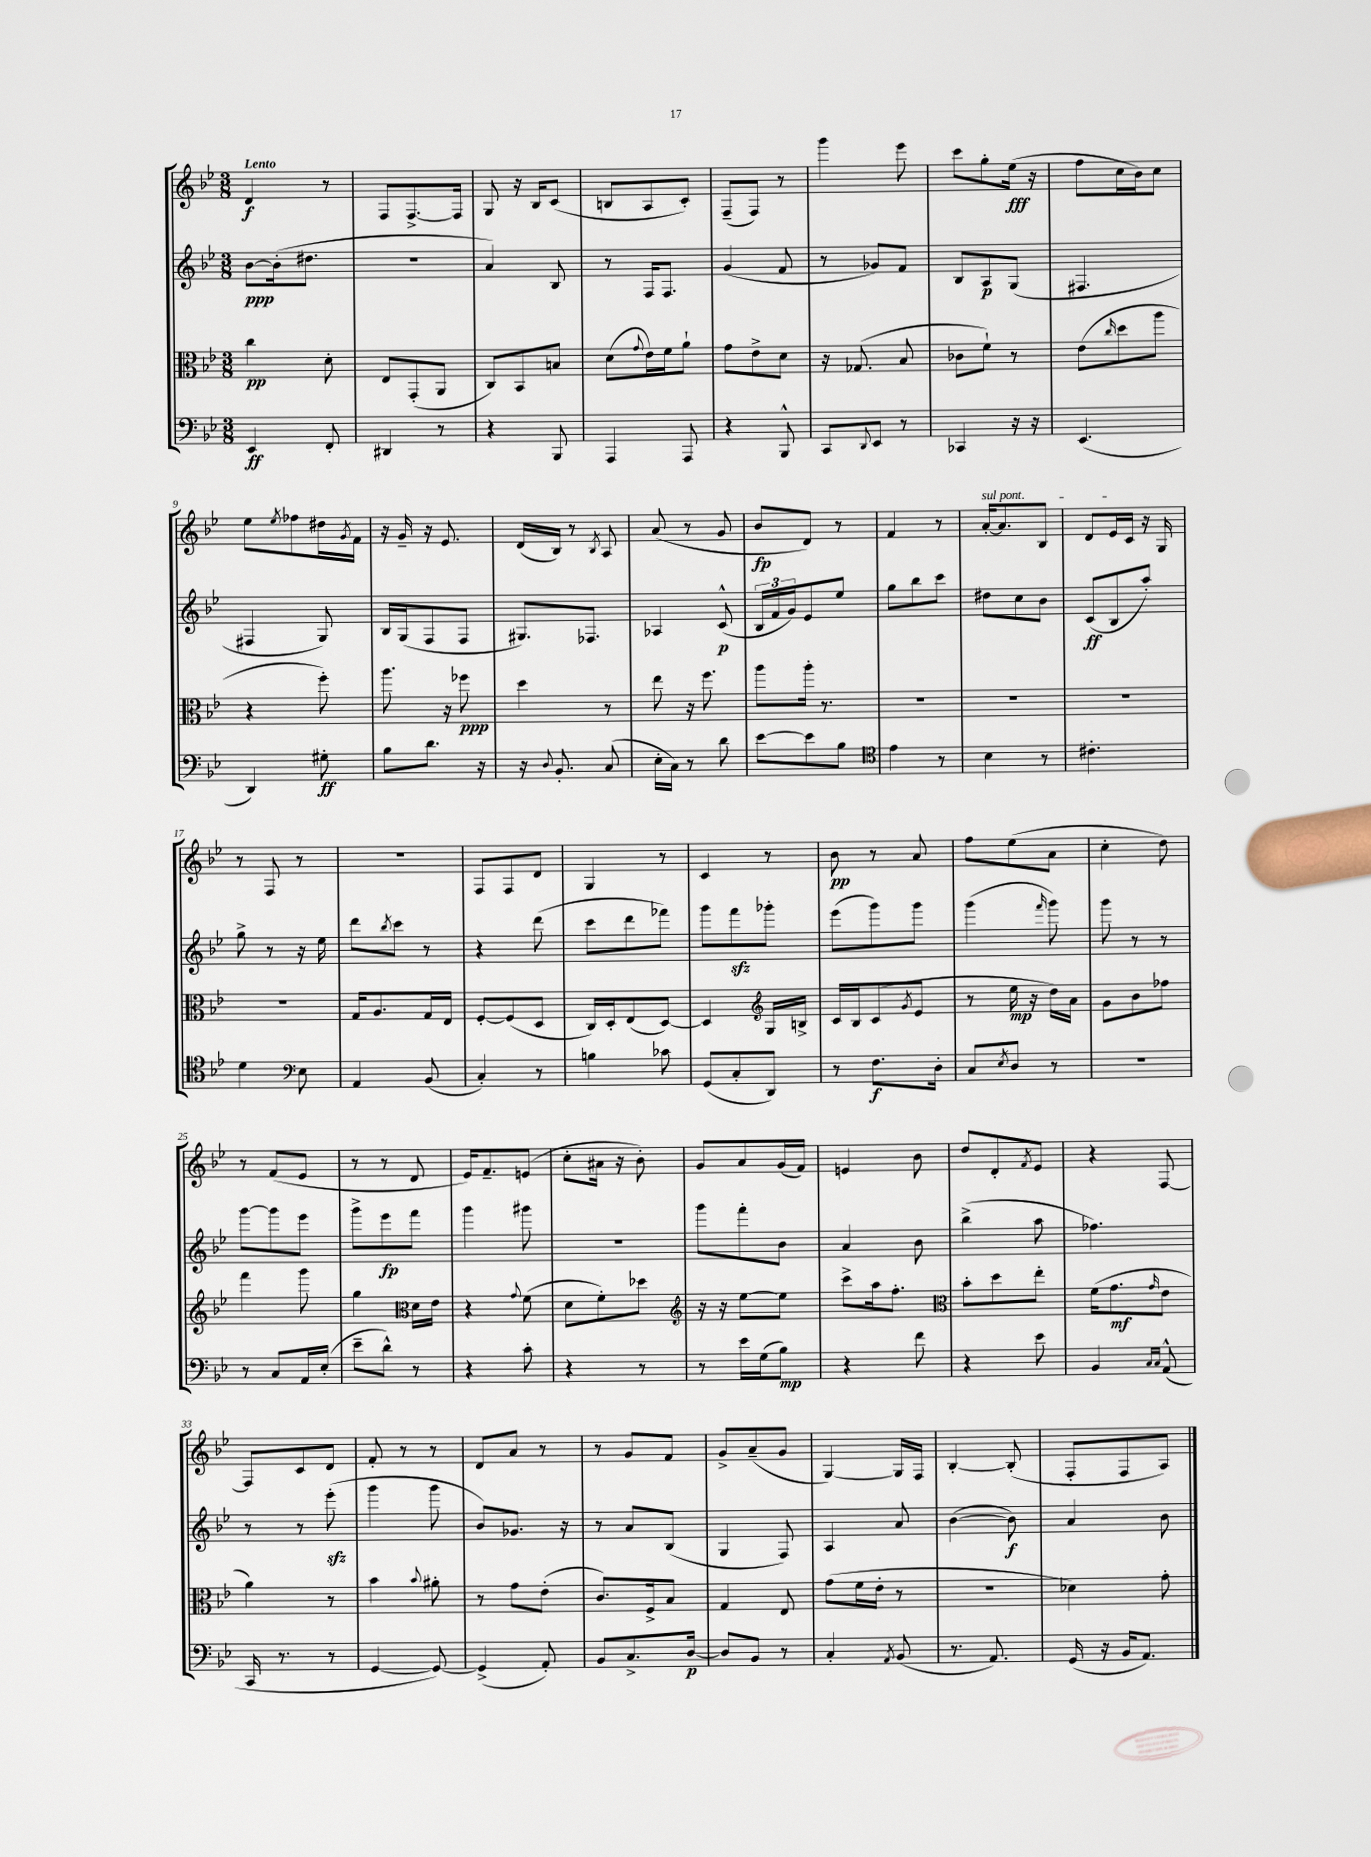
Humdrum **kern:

**kern	**kern	**kern	**kern
*staff4	*staff3	*staff2	*staff1
*clefF4	*clefC3	*clefG2	*clefG2
*k[b-e-]	*k[b-e-]	*k[b-e-]	*k[b-e-]
*M3/8	*M3/8	*M3/8	*M3/8
4EE-/	4cc\	[8b-\L	4d/
.	.	(16b-'\]k	.
.	.	8.dd#\J	.
8FF'/	8d'\	.	8r
=	=	=	=
4DD#/	8E-/L	4.r	8F/L
.	(8GG'/	.	[8.F^/
8r	8AA/J	.	.
.	.	.	16F/]Jk
=	=	=	=
4r	8C/L)	4a/)	8G/
.	8BB-/	.	16r
.	.	.	16B-/LK
8BBB-/	8B/J	8B-/	(8c/J
=	=	=	=
4AAA/	(8d\L	8r	8B/L
.	8qqg/	.	.
.	16e-\L)	16F/LK	8A/
.	16f\J	8.F/J	.
8AAA/	8a`\J	.	8c'/J)
=	=	=	=
4r	8g\L	(4g/	(8F~/L
.	8e-^\	.	8F/J)
8BBB-^^/	8d\J	8f/	8r
=	=	=	=
8CC/L	16r	8r	4ggg\
.	(8.G-/	.	.
8qqDD/	.	.	.
8EE-/J	.	8g-/L)	.
8r	8B-/	8f/J	8eee-\
=	=	=	=
4CC-/	8c-\L	8B-/L	8ccc\L
.	8f`\J)	8A/	8gg'\
16r	8r	(8G/J	(16ee-\Jk
16r	.	.	16r
=	=	=	=
(4.EE-/	(8e-\L	4.F#/	8ff\L
.	16qqcc/	.	.
.	8dd\	.	16cc\L
.	.	.	16b-\J)
.	8aa\J	.	8cc\J
=	=	=	=
4DD/)	4r	4F#/	8ee-\L
.	.	.	8qee-/
.	.	.	8ff-\
8G#'\	8ff'\)	8G/)	16dd#\L
.	.	.	8qg/
.	.	.	16f\JJ
=	=	=	=
8B-\L	8.aa\	16B-/LL	16r
.	.	(16G/J	16g~/
8.d\J	.	8F/	16r
.	16r	.	8.e-/
.	8ff-\	8F/J	.
16r	.	.	.
=	=	=	=
16r	4dd\	8.G#/L)	(16d/LL
8qqD/	.	.	.
8.BB-'/	.	.	16B-/JJ)
.	.	.	8r
.	.	8.F-/J	.
.	.	.	8qB-/
(8C/	8r	.	8A/
=	=	=	=
16E-'\LL	8ee-\	4A-/	(8a/
16C\JJ)	.	.	.
8r	16r	.	8r
.	8.ff\	.	.
8d\	.	(8c^^/	8g/
=	=	=	=
[8e-\L	8aa\L	24B-/LL	8b-/L
.	.	24f/	.
.	.	24g/J)	.
8e-\]	16aa'\Jk	8e-/	8d/J)
.	8.r	.	.
8B-\J	.	8ee-/J	8r
=	=	=	=
*clefC4	*	*	*
4e-\	4.r	8gg\L	4f/
.	.	8bb-\	.
8r	.	8ccc\J	8r
=	=	=	=
4B-\	4.r	8dd#\L	[16a'/LK
.	.	.	8.a/]
.	.	8cc\	.
8r	.	8b-\J	8B-/J
=	=	=	=
4.c#'\	4.r	(8c/L	8d/L
.	.	8B-/	16e-/L
.	.	.	16c/JJ
.	.	8aa'/J)	16r
.	.	.	16G/
=	=	=	=
4d\	4.r	8gg^\	8r
.	.	8r	8F/
*clefF4	*	*	*
8E-\	.	16r	8r
.	.	16ee-\	.
=	=	=	=
4AA/	16G/LK	8ddd\L	4.r
.	8.A/	.	.
.	.	8qbb-/	.
.	.	8ccc\J	.
(8BB-/	16G/L	8r	.
.	16E-/JJ	.	.
=	=	=	=
4C'/)	[8F'/L	4r	8F/L
.	(8F/]	.	8F/
8r	8D/J	(8ddd\	8d/J
=	=	=	=
4B\	16C/LL)	8ccc\L	4G/
.	16D'/J	.	.
.	(8E-/	8ddd\	.
8c-\	[8D/J)	8fff-\J)	8r
=	=	=	=
(8GG/L	4D/]	8ggg\L	4c/
8C'/	.	8fff\	.
*	*clefG2	*	*
8DD/J)	16G/LL	8ggg-'\J	8r
.	16B^/JJ	.	.
=	=	=	=
8r	16c/LL	(8eee-\L	8b-\
.	16B-/J	.	.
8.F\L	(8c/	8ggg\)	8r
.	8qg/	.	.
.	8e-/J	8ggg\J	8a/
16D'\Jk	.	.	.
=	=	=	=
8C/L	8r	(4ggg\	8ff\L
8qE-/	.	.	.
8D/J	16ee-\	.	(8ee-\
.	16r	.	.
.	.	16qqfff/	.
8r	16dd\LL)	8ggg\)	8a\J
.	16a\JJ	.	.
=	=	=	=
4.r	8g\L	8ggg\	4cc'\
.	8b-\	8r	.
.	8ff-\J	8r	8dd\)
=	=	=	=
8r	4fff\	[8ggg\L	8r
8C/L	.	8ggg\]	(8f/L
16AA/L	8ggg\	8eee-\J	8e-/J
(16E-'/JJ	.	.	.
=	=	=	=
8e-~\L	4gg\	8ggg^\L	8r
8d^^\J)	.	8eee-\	8r
*	*clefC3	*	*
8r	16d\LL	8fff\J	8d/
.	16e-\JJ	.	.
=	=	=	=
4r	4r	4ggg\	16e-/LK)
.	.	.	8.f~/
.	8qqg/	.	.
8c'\	(8f\	8ggg#\	(8e/J
=	=	=	=
4r	8d\L	4.r	8cc'\L
.	8f'\)	.	16a#\Jk
.	.	.	16r
8r	8dd-\J	.	8b-'\)
=	=	=	=
*	*clefG2	*	*
8r	16r	8ggg\L	8g/L
.	16r	.	.
16e-\LL	[8ee-\L	8fff'\	8a/
(16G\J	.	.	.
8B-\J)	8ee-\]J	8b-\J	(16g/L
.	.	.	16f/JJ)
=	=	=	=
4r	8ccc^\L	4a/	4e/
.	16aa\k	.	.
.	8.ff'\J	.	.
8f\	.	8b-\	8b-\
=	=	=	=
*	*clefC3	*	*
4r	8b-'\L	(4bb-^\	8dd/L
.	8dd\	.	8d'/
.	.	.	8qf/
8e-\	8ee-'\J	8aa\	8e-/J
=	=	=	=
4BB-/	(16f\LK	4.ff-\)	4r
.	8.g\	.	.
16qqC/LL	.	.	.
16qqC/JJ	16qqg/	.	.
(8AA^^/	8e-\J	.	[8F/
=	=	=	=
16CC/	4a\)	8r	8F/]L
8.r	.	.	.
.	.	8r	8c/
8r	8r	(8eee-'\	8d/J
=	=	=	=
[4GG/	4b-\	4ggg\	8f'/
.	.	.	8r
.	8qqb-/	.	.
8GG/_)	8a#'\	8ggg\	8r
=	=	=	=
(4GG^/]	8r	8b-/L)	8d/L
.	8g\L	8.g-/J	8a/J
8AA'/)	(8e-'\J	.	8r
.	.	16r	.
=	=	=	=
8BB-/L	8.c/L)	8r	8r
8.C^/	.	8a/L	8g/L
.	16F^/k	.	.
.	8B-/J	(8B-/J	8f/J
[16D/Jk	.	.	.
=	=	=	=
8D/]L	4G/	4G/	8g^/L
8BB-/J	.	.	(8a~/
8r	8E-/	8F/)	8g/J
=	=	=	=
4C'/	(8g\L	4A/	[4G/)
.	16f\L	.	.
.	16e-'\JJ	.	.
8qAA/	.	.	.
(8BB-/	8r	8a/	16G/]LL
.	.	.	16F/JJ
=	=	=	=
8.r	4.r	([4b-\	[4B-'/
8.AA/)	.	.	.
.	.	8b-\])	(8B-'/]
=	=	=	=
(16GG/	4d-\)	4a/	8F'/L
16r	.	.	.
16BB-/LK	.	.	8F/
8.AA/J)	.	.	.
.	8g'\	8b-\	8A/J)
==	==	==	==
*-	*-	*-	*-
